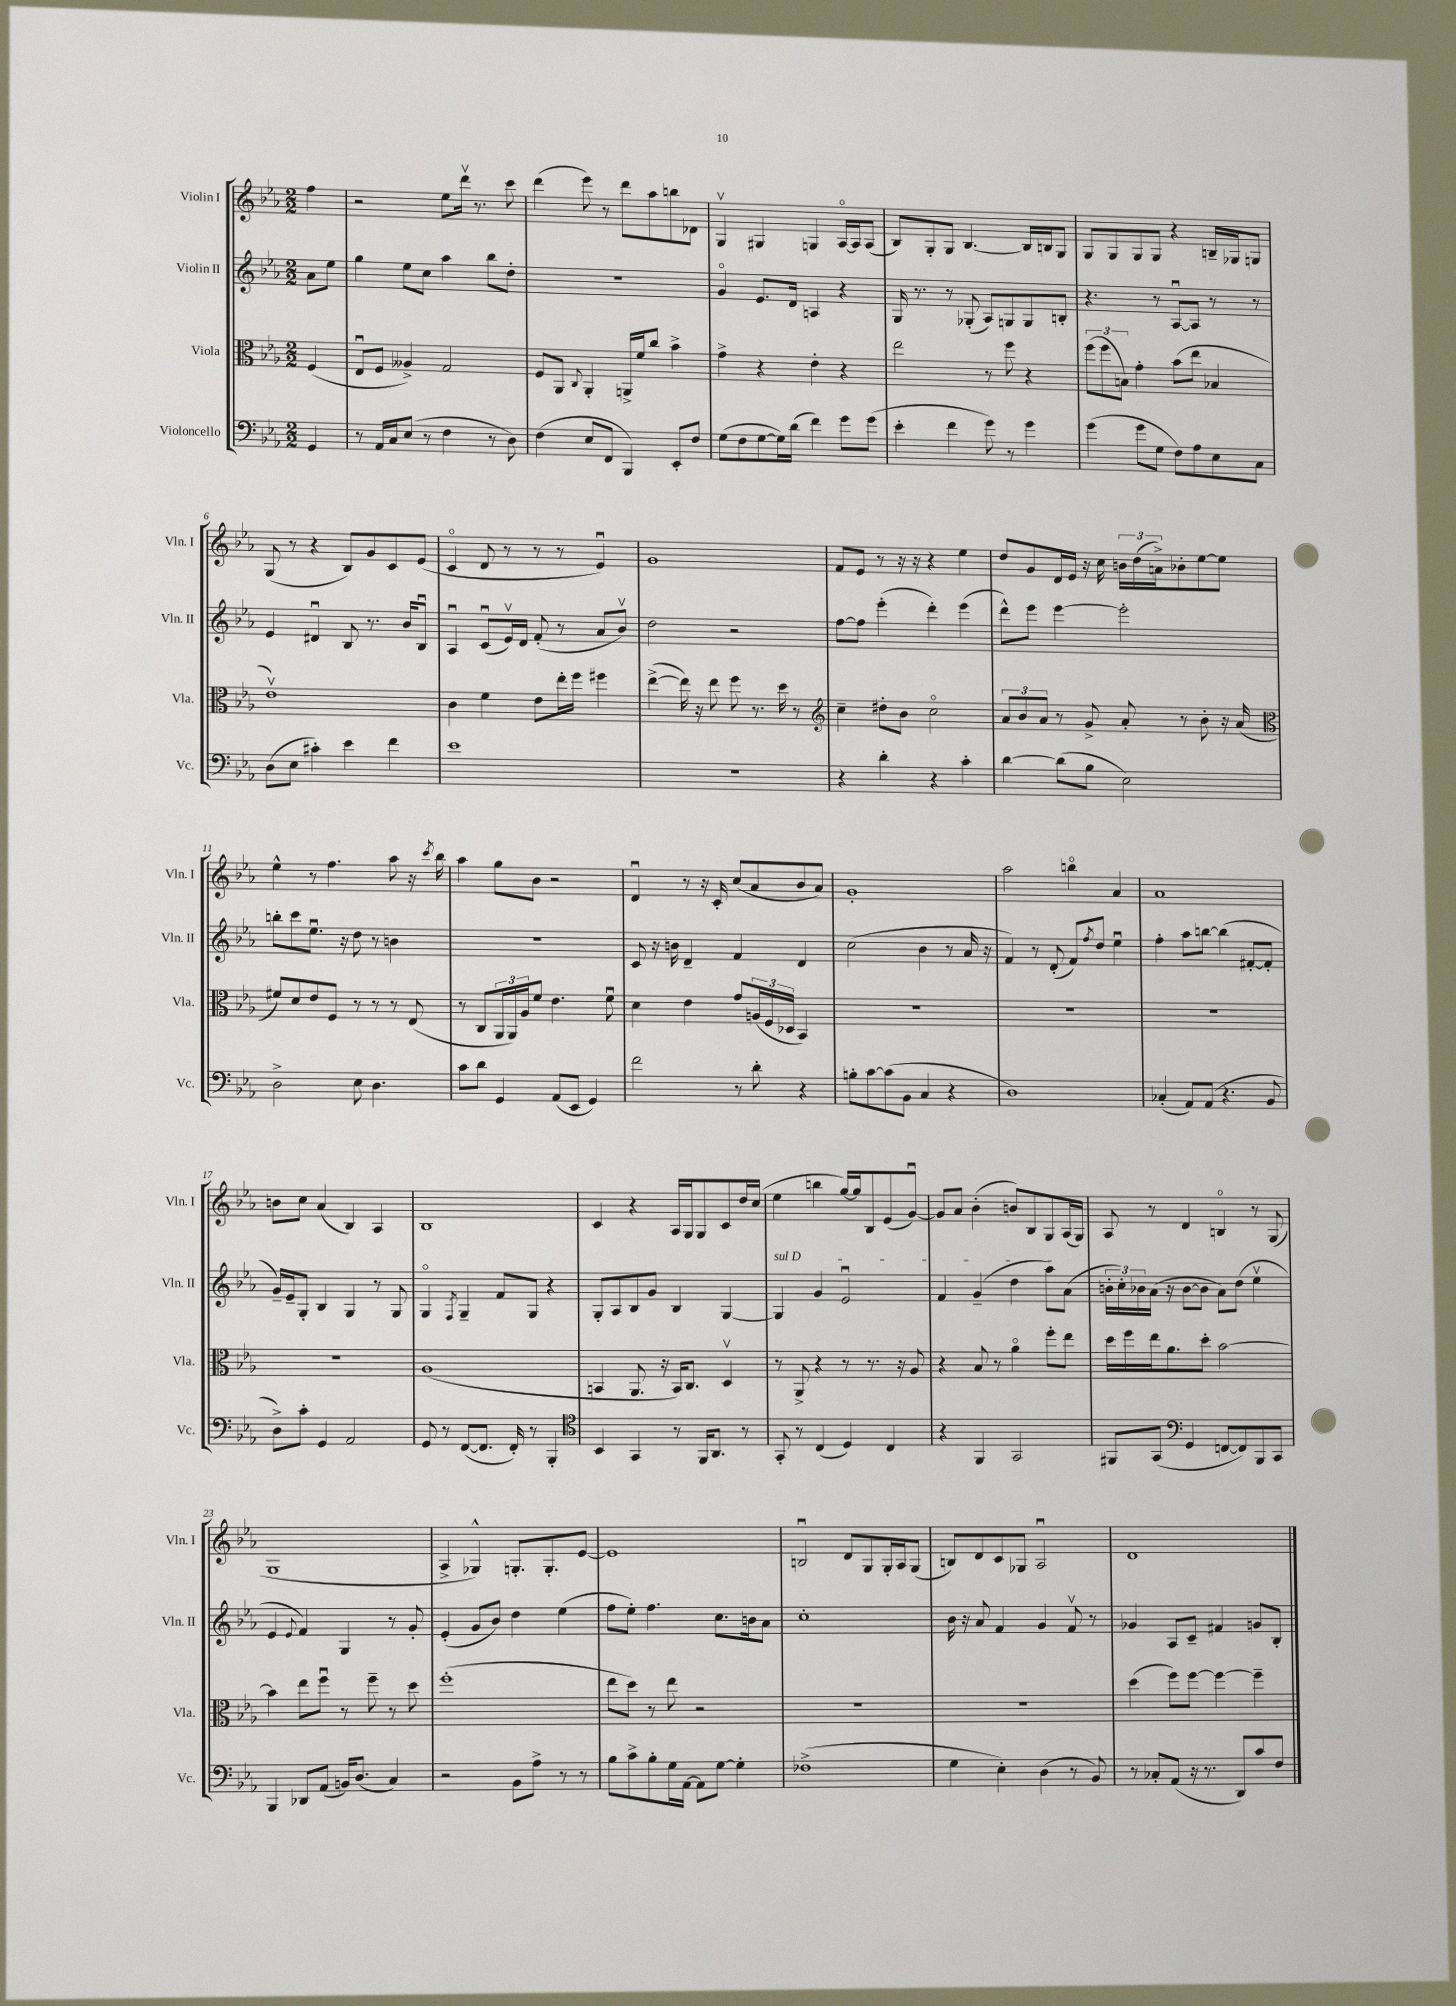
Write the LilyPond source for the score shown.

<<
\new StaffGroup <<
\new Staff = "s0" \with { instrumentName = "Violin I" shortInstrumentName = "Vln. I" } {
    \clef treble \key ees \major \numericTimeSignature \time 2/2 \partial 4
    f''4 |
    r2 ees''8 d'''16\upbow r8. c'''8 |
    d'''4( ees'''8) r8 d'''8 aes''8 b''8 des'8 |
    g4\upbow gis4 g4 aes16~\flageolet aes16 aes8( |
    bes8) g8-. g8 bes4.~ bes16 b16 g8 |
    g8 g8 g8 g8 r4 b16-- ges16 g8 |
    g8( r8 r4 bes8) g'8 c'8 ees'8( |
    c'4\flageolet d'8 r8 r8 r8 ees'4\downbow) |
    g'1 |
    f'8 ees'8 r8 r16 r16 r4 ees''4 |
    d''8 g'8 d'16 ees'16 r16 c''16 \tuplet 3/2 { b'16 d''16( a'16->) } bes'8-. ees''8~ ees''8 |
    ees''4-^ r8 f''4. aes''8 r16 \acciaccatura { c'''8 } bes''16 |
    aes''4 g''8 bes'8 r2 |
    d'4\downbow r8 r16 c'16-. c''8( aes'8 bes'8 aes'8) |
    g'1-. |
    aes''2 b''4\flageolet aes'4 |
    aes'1 |
    b'8 c''8 aes'4( bes4) aes4 |
    bes1 |
    c'4 r4 aes16 g16 g8 c'8 d''16 c''16( |
    ees''4 b''4 g''16~) g''16 bes8 ees'8( g'8~\downbow) |
    g'8 aes'8 bes'4-.( b'8) bes8 g8 aes16( g16) |
    aes8 r8 d'4 b4\flageolet r8 g8( |
    g1 |
    aes4-> ges4-^) g8.-. g8.-. ees'8~ |
    ees'1 |
    b2\downbow d'8 g8 g16-. aes16 g8( |
    b8) d'8 c'8 ges8 aes2\downbow |
    d'1 \bar "|." |
}
\new Staff = "s1" \with { instrumentName = "Violin II" shortInstrumentName = "Vln. II" } {
    \clef treble \key ees \major \numericTimeSignature \time 2/2 \partial 4
    aes'8 ees''8 |
    g''4 ees''8 c''8 aes''4 bes''8 d''8-. |
    R1 |
    g'4\flageolet ees'8. d'16 a4 r4 |
    g16 r8. r8 ges8-.( aes8) g8 g8 b8-. |
    r4. r8 aes8~\downbow aes8 r8 r8 |
    ees'4 dis'4\downbow bes8 r8. bes'16 bes8\downbow |
    aes4\downbow c'8\downbow( ees'16\upbow) d'16 f'8-.( r8 aes'8 bes'8\upbow) |
    d''2 r2 |
    f''8~ f''8 ees'''4-.( d'''4-.) ees'''4( |
    d'''8-^) ees'''8 ees'''4~ ees'''2-. |
    b''8-. c'''8 ees''8.\downbow r16 d''8 r8 b'4 |
    R1 |
    c'8 r16 b'16 d'4-- f'4 d'4 |
    c''2( bes'4 r8 aes'16 r16 |
    f'4) r8 d'8-.( f'8) \acciaccatura { f''8 } d''8 ees''4\downbow |
    f''4-. aes''8 b''8~ b''4( fis'8~-. fis'8-. |
    g'16--) ees'16-- g8-. bes4 g4 r8 g8 |
    g4\flageolet \acciaccatura { f8 } g4-- f'8 g8 r4 |
    g8-. aes8 bes8 g'8 bes4 g4~ |
    \once \override TextSpanner.bound-details.left.text = \markup { \italic "sul D" } g4\startTextSpan g'4 ees'2\downbow |
    f'4 g'4--( d''4 aes''8) aes'8\stopTextSpan( |
    \tuplet 3/2 { b'16-. c''16-.) bes'16 } aes'16( r16 bes'8~ bes'8 aes'8) d''8( ees''4\upbow |
    ees'4 \appoggiatura { ees'8 } f'4) g4 r8 g'8-. |
    ees'4-.( g'8 bes'8) d''4 ees''4( |
    f''8 ees''8-.) f''4. c''8. b'16 aes'8 |
    c''1-. |
    bes'16 r16 aes'8 f'4 g'4 f'8\upbow r8 |
    ges'4 aes8 c'8-- fis'4 g'8 bes8-. \bar "|." |
}
\new Staff = "s2" \with { instrumentName = "Viola" shortInstrumentName = "Vla." } {
    \clef alto \key ees \major \numericTimeSignature \time 2/2 \partial 4
    f4( |
    ees8\downbow f8 aeses4->) g2 |
    f8 aes,8 \appoggiatura { c8 } aes,4-. a,16-> f'16 c''8 bes'4-> |
    g'4-> r4 ees'4-. r4 |
    ees''2 r8 f''8 r4 |
    \tuplet 3/2 { f''8( f''8 b8) } g'4-. bes'8( ees''8 bes4 |
    ees'1\upbow) |
    c'4 f'4 ees'8 ees''16-. f''16 fis''4 |
    ees''4~->( ees''16) r16 ees''8 f''8 r8. d''16 r8 |
    \clef treble c''4-- dis''8-. bes'8 c''2\flageolet |
    \tuplet 3/2 { aes'8 bes'8 aes'8 } r8 g'8-> aes'8-. r8 bes'8-. r16 aes'16( |
    \clef alto fis'8) d'8 ees'8 f8 r8 r8 r8 ees8( |
    r8 c8 \tuplet 3/2 { aes,16 aes,16) aes16 } f'8 ees'4. f'8\downbow |
    d'4 ees'4 g'8 \tuplet 3/2 { a16( f16 des16 } bes,4) |
    R1 |
    R1 |
    R1 |
    R1 |
    aes1( |
    b,4 aes,8. r16 b,16) c8. d4\upbow |
    r8 aes,8-> r4 r8 r8. r16 aes8 |
    r4 bes8 r8 aes'4\flageolet f''8-. ees''8 |
    d''16 f''16 ees''16 aes'8. d''8-. bes'2~ |
    bes'4 ees''8 f''8\downbow r8 f''8-- r8 d''8 |
    f''1-.( |
    ees''8 d''8) r8 ees''8 r2 |
    R1 |
    R1 |
    d''4( f''8) f''8~ f''4~ f''4-- \bar "|." |
}
\new Staff = "s3" \with { instrumentName = "Violoncello" shortInstrumentName = "Vc." } {
    \clef bass \key ees \major \numericTimeSignature \time 2/2 \partial 4
    g,4 |
    r8 aes,16 c16 ees8( r8 f4 r8 d8) |
    f4( ees8 f,8 bes,,4) ees,8-. f8 |
    g8( f8 g8~ g16) d'16( f'4) g'8 g'8( |
    ees'4-. f'4 g'8) r8 g'4 |
    g'4( g'8 g8 f8) aes8 ees8 c8 |
    d8( ees8 cis'4-.) ees'4 f'4 |
    ees'1 |
    R1 |
    r4 d'4-. r4 c'4-. |
    d'4~ d'8( bes8 ees2) |
    d2-> ees8 d4. |
    c'8 d'8 g,4 aes,8( ees,8 g,4) |
    f'2 r8 d'8-. r4 |
    b8-. c'8~ c'8( bes,8 c4 r4 |
    d1) |
    ces4-.( aes,8) aes,8( r4. bes,8 |
    d8->) c'8-. g,4 aes,2 |
    g,8 r8 f,8~( f,8. f,16-.) r8 bes,,4-. |
    \clef tenor bes,4 g,4 r8 f,16 aes,8. r8 |
    g,8-. r8 c4( d4) c4 |
    r4 f,4 g,2 |
    fis,8 g,8( \clef bass g,4 f,8~ f,8) bes,,8 c,8 |
    bes,,4 des,8 aes,8( b,16) d8.( c4) |
    r2 bes,8 aes8-> r8 r8 |
    bes8 c'8-> bes8-. g16 aes,16~ aes,8 g8~ g4-. |
    fes1->( |
    g4 ees4-.) d4( r8 bes,8) |
    r8 ces8-. aes,8( r16 r8. d,8) c'8 f8 \bar "|." |
}
>>
>>
